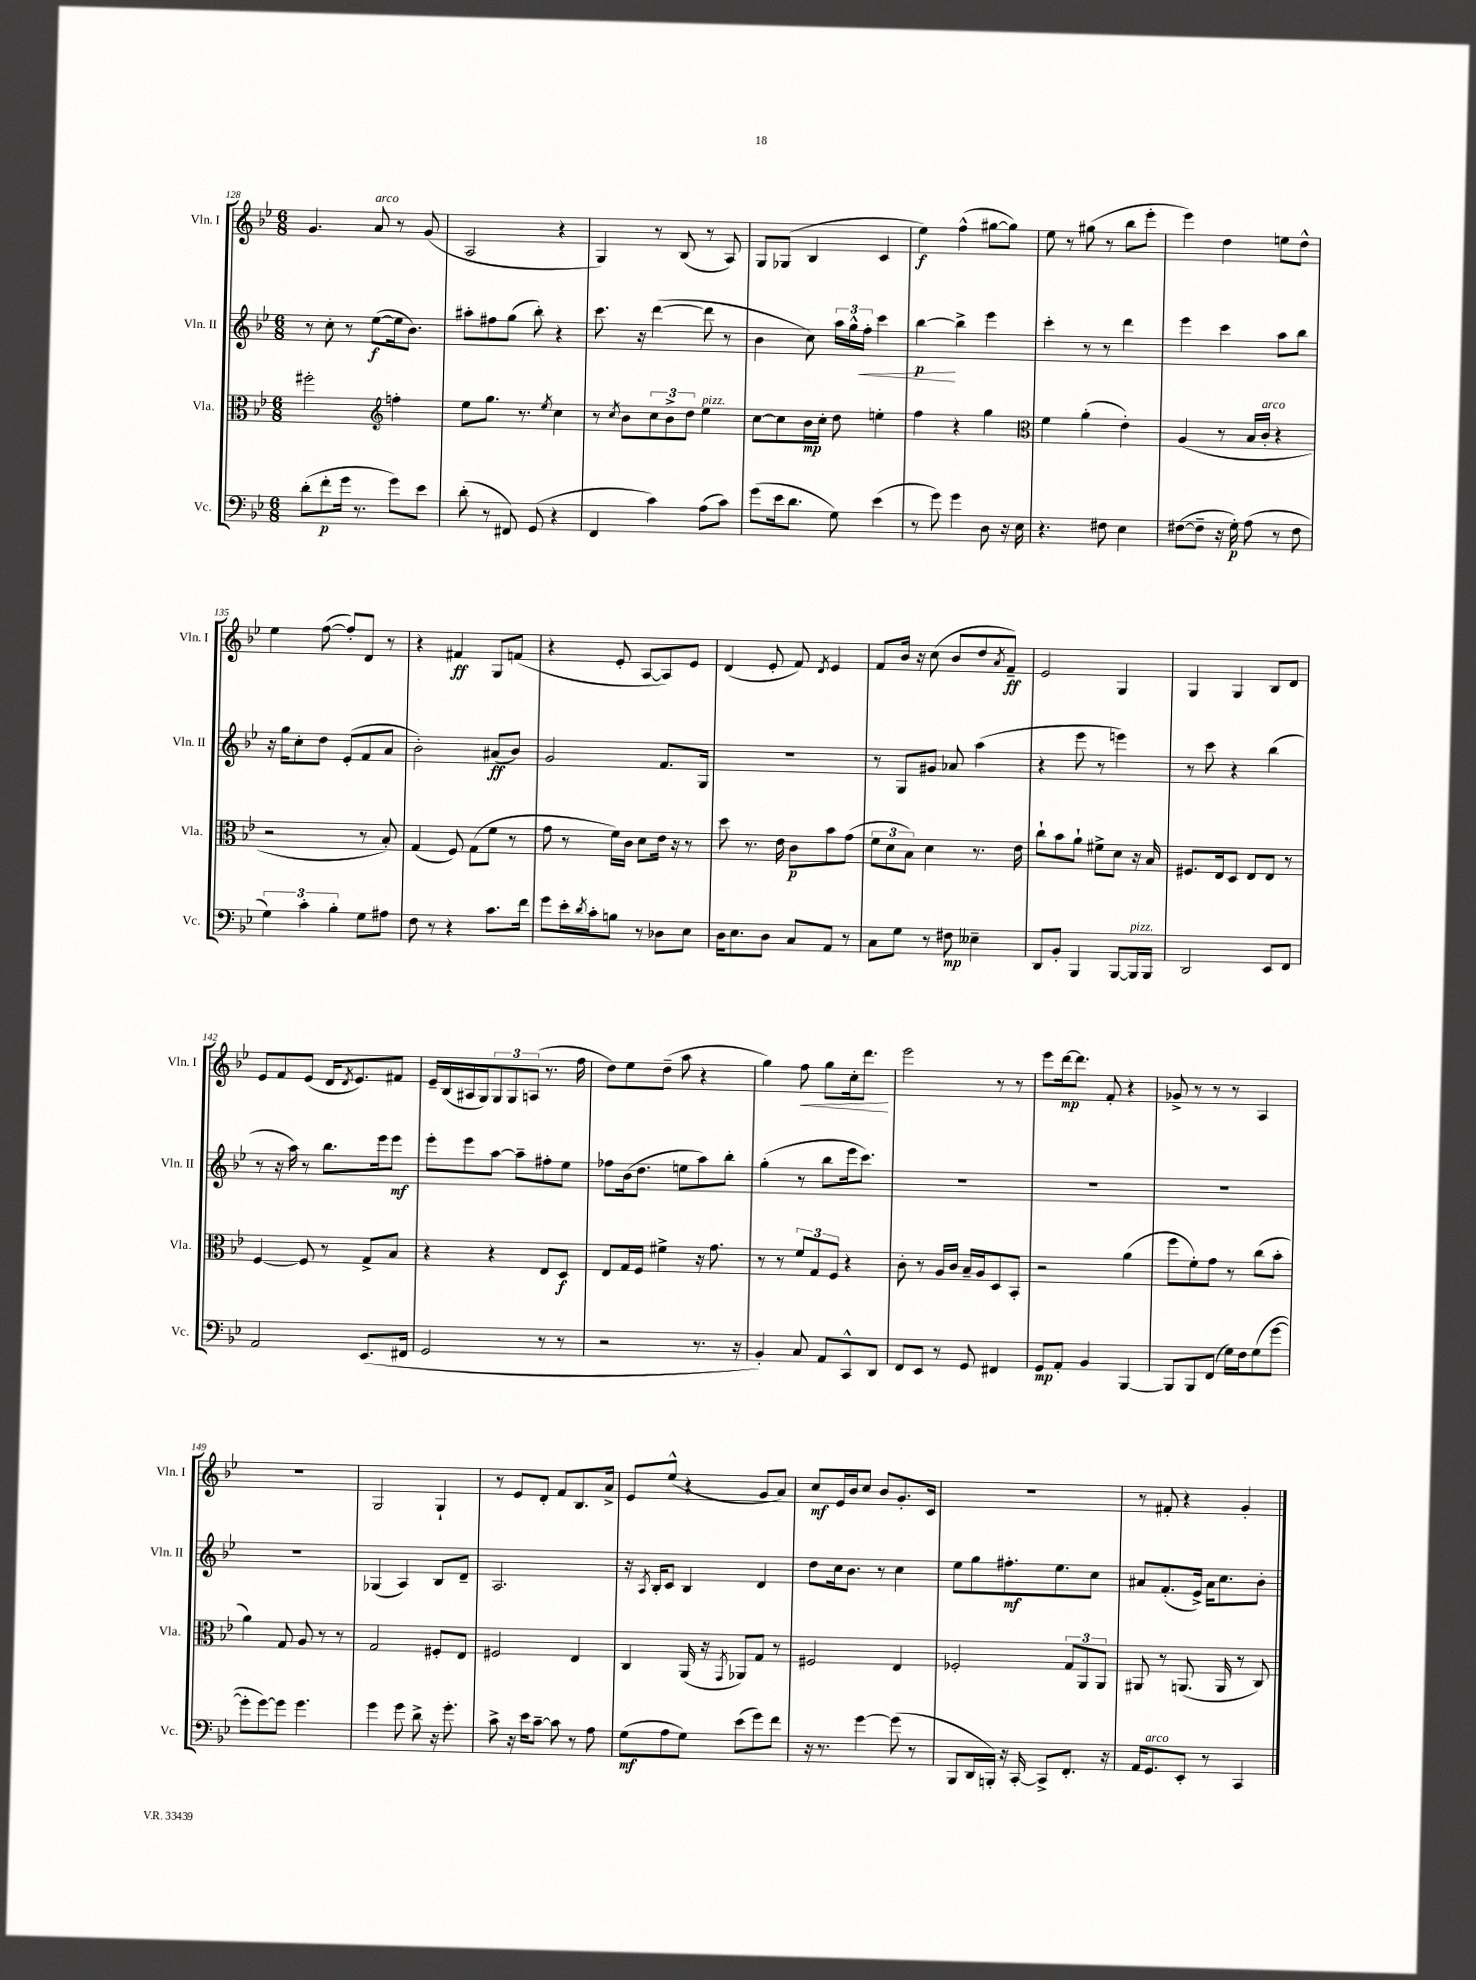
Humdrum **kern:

**kern	**kern	**kern	**kern
*staff4	*staff3	*staff2	*staff1
*clefF4	*clefC3	*clefG2	*clefG2
*k[b-e-]	*k[b-e-]	*k[b-e-]	*k[b-e-]
*M6/8	*M6/8	*M6/8	*M6/8
(8d'	2ff#'	8r	4.g
8f'	.	8cc'	.
16g	.	8r	.
8.r	.	.	.
.	.	([8ee-	8a
*	*clefG2	*	*
8g)	4ff'	16ee-]	8r
.	.	8.b-)	.
8e-	.	.	(8g
=	=	=	=
(8d'	8ee-	8aa#'	2A
8r	8.gg	8ff#	.
8FF#)	.	(8gg	.
.	8.r	.	.
(8GG	.	8bb-')	.
.	8qee-	.	.
4r	4cc	4r	4r
=	=	=	=
4FF	8r	8.ccc	4G)
.	8qcc	.	.
.	8b-	.	.
.	.	16r	.
4c)	12cc	([4ddd	8r
.	12b-^	.	.
.	.	.	(8B-
.	12dd	.	.
(8A	4ee-	8ddd]	8r
8c)	.	8r	8A)
=	=	=	=
(8g	[8cc	4b-	8G
16e-	8cc]	.	(8G-
8.d	.	.	.
.	16b-	8cc)	4B-
.	16cc'	.	.
8G)	8dd	24aa	.
.	.	24gg^^	.
.	.	24ff'	.
(4e-	4ee'	4ccc	4c
=	=	=	=
8r	4ff	[4bb-	4ee-)
8g)	.	.	.
4g	4r	4bb-^]	(4ff^^
8D	4gg	4eee-	[8gg#
16r	.	.	8gg#])
16E-	.	.	.
=	=	=	=
*	*clefC3	*	*
4.r	4f	4ccc'	8ee-
.	.	.	8r
.	(4a'	8r	(8gg#
8F#	.	8r	8r
4E-	4e-')	4ddd	8bb-
.	.	.	8eee-'
=	=	=	=
([8F#	(4A	4eee-	4eee-)
8F#~]	.	.	.
16r	8r	4ccc	4dd
16G')	.	.	.
(8A	16B-	.	.
.	16c'	.	.
8r	4r	8aa	8ee
8F#	.	8bb-	8dd^^
=	=	=	=
6G)	2r	16r	4ee-
.	.	16gg	.
.	.	8cc'	.
6c'	.	.	.
.	.	8dd	([8ff
6B-'	.	.	.
.	.	(8e-'	8ff'])
8G	8r	8f	8d
8A#	8B-')	8a	8r
=	=	=	=
8F	(4G	2b-')	4r
8r	.	.	.
4r	8F)	.	4f#
.	(8G	.	.
8.c	8f	(8a#	8G
.	8r	8b-)	(8f
16f	.	.	.
=	=	=	=
8g	8g	2g	4r
16e-'	8r	.	.
8qd	.	.	.
16c'	.	.	.
8B	16f)	.	8e-'
.	16c	.	.
8r	8d	.	[8A
8D-	16e-	8.f	8A])
.	16r	.	.
8E-	8r	.	8e-
.	.	16G	.
=	=	=	=
16D	8dd	2.r	(4d
8.E-	.	.	.
.	8.r	.	.
8D	.	.	8e-'
.	16e-	.	.
8C	8c	.	8f)
.	.	.	8qd
8AA	8b-	.	4e-
8r	(8g	.	.
=	=	=	=
8C	12f	8r	8f
.	12d	.	.
8G	.	8G	16b-
.	12B-)	.	.
.	.	.	16r
8r	4d	8g#	(8cc
8F#	.	8a-	8b-
4E--~	8.r	(4aa	8dd
.	.	.	8qa
.	.	.	8f~)
.	16e-	.	.
=	=	=	=
8DD	8cc`	4r	2e-
8BB-'	8b-	.	.
4BBB-	8a`	8eee-	.
.	8f#^	8r	.
[8BBB-	8d	4eee)	4G
16BBB-]	16r	.	.
16BBB-	16B-	.	.
=	=	=	=
2DD	8.F#	8r	4G
.	.	8ccc	.
.	16E-	.	.
.	8D	4r	4G
.	8E-	.	.
8EE-	8E-	(4bb-	8B-
8FF	8r	.	8d
=	=	=	=
2AA	[4F	8r	8e-
.	.	16r	8f
.	.	16aa)	.
.	8F]	8r	(8e-
.	8r	8.bb-	16d
.	.	.	8qd
.	.	.	8.e-)
(8.EE-	8G^	.	.
.	.	16eee-	.
.	8B-	8eee-	8f#
16FF#	.	.	.
=	=	=	=
2GG	4r	8eee-'	16e-~
.	.	.	(16B-
.	.	8eee-	16A#
.	.	.	16G)
.	4r	[8aa	12G
.	.	.	12G
.	.	8aa~]	.
.	.	.	(12A
8r	8E-	8ff#'	8.r
8r	8D	8ee-	.
.	.	.	16ff
=	=	=	=
2r	8E-	8ff-	8dd)
.	16G	(16b-	8ee-
.	16F	8.dd	.
.	4f#^	.	(8dd~
.	.	8ee	8aa
8.r	16r	8aa)	4r
.	8.g	.	.
.	.	8bb-'	.
16r	.	.	.
=	=	=	=
4BB-')	8r	(4gg'	4gg)
.	8r	.	.
8C	12f	8r	8ff
.	12G	.	.
8AA	.	8bb-	8gg
.	12F	.	.
8CC^^	4r	16eee-	16cc'
.	.	8.ccc)	8.ddd
8DD	.	.	.
=	=	=	=
8FF	8c'	2.r	2eee-
8EE-	8r	.	.
8r	16A	.	.
.	16c	.	.
8GG	16B-~	.	.
.	16A	.	.
4FF#	8D	.	8r
.	8BB-'	.	8r
=	=	=	=
8GG	2r	2.r	8eee-
8AA'	.	.	[16ddd
.	.	.	8.ddd]
4BB-	.	.	.
.	.	.	8f'
[4BBB-	(4a	.	4r
=	=	=	=
8BBB-]	8ff	2.r	8g-^
8BBB-	8f')	.	8r
(8FF	8g	.	8r
16G)	8r	.	8r
16F	.	.	.
(8G	(8cc	.	4A
[8g	8b-'	.	.
=	=	=	=
8g']	4a)	2.r	2.r
[8g)	.	.	.
8g]	8G	.	.
4.g	8A	.	.
.	8r	.	.
.	8r	.	.
=	=	=	=
4g	2G	(4G-	2G
8g	.	4A)	.
8d^	.	.	.
16r	8F#'	8B-	4G`
8.g'	.	.	.
.	8E-	8d~	.
=	=	=	=
8c^	2F#	2.A	8r
16r	.	.	8e-
16e-	.	.	.
[8c~	.	.	8d'
8c]	.	.	8f
8r	4E-	.	8.B-
8A	.	.	.
.	.	.	16a^
=	=	=	=
(8G	4C	16r	8e-
.	.	8qA	.
.	.	16B-'	.
8A	.	8c	(8ee-^^
8G)	(16AA	4B-	4r
.	16r	.	.
.	8qGG	.	.
(8e-	8AA-)	.	.
8g)	8G	4d	8g
8f	8r	.	8a)
=	=	=	=
16r	2F#	8dd	8cc
8.r	.	.	.
.	.	16cc	16e-
.	.	8.b-	16b-
[4g	.	.	8cc
.	.	8r	8b-
(8g]	4E-	4cc	8.g'
8r	.	.	.
.	.	.	16c
=	=	=	=
8BBB-	2F-'	8ee-	2.r
16DD	.	8gg	.
16BBB')	.	.	.
16r	.	8.ff#'	.
[16CC'	.	.	.
8CC^]	.	.	.
.	.	8.ee-	.
8.FF'	12G	.	.
.	12AA	.	.
.	.	8cc	.
.	12AA	.	.
16r	.	.	.
=	=	=	=
16AA	8AA#	8a#	8r
8.GG	.	.	.
.	8r	(8.f'	8f#'
8EE-'	(8.AA	.	4r
.	.	16e-^)	.
8r	.	16a#	.
.	16AA	8.cc	.
4CC	8r	.	4g'
.	8C)	8b-'	.
==	==	==	==
*-	*-	*-	*-
